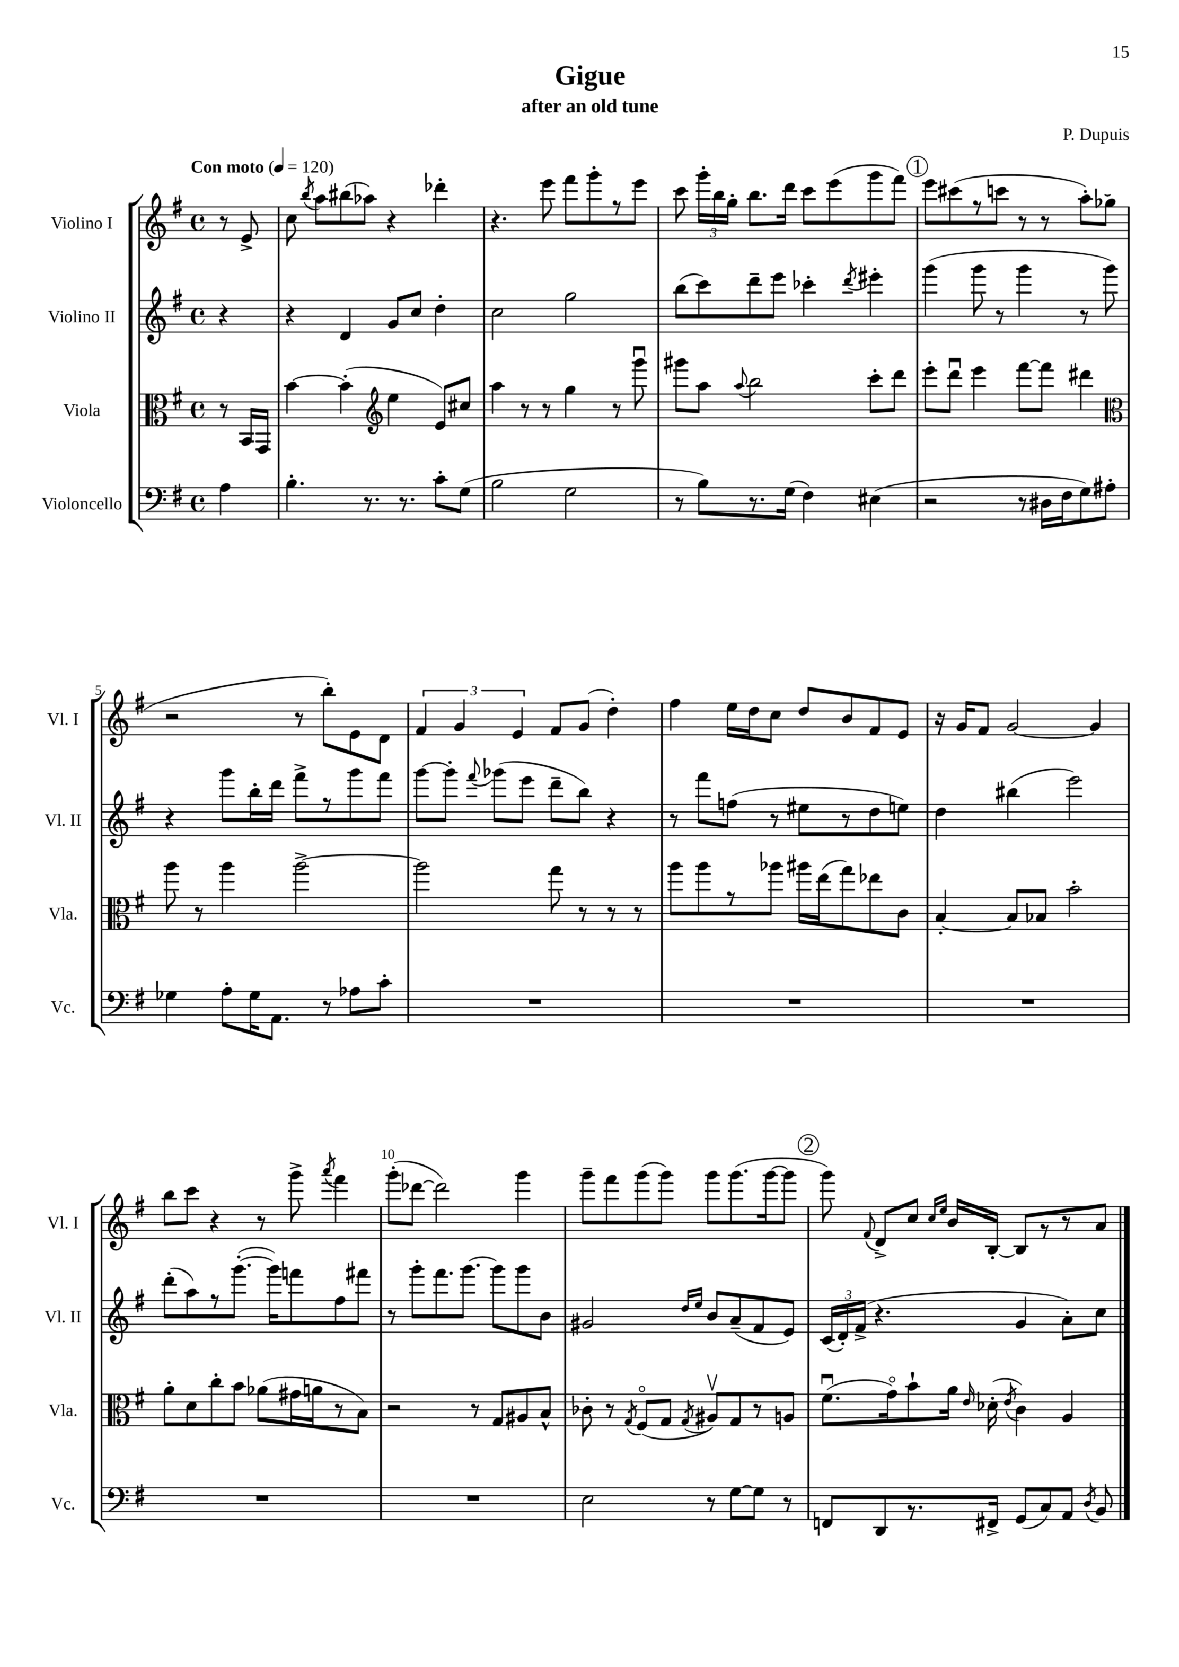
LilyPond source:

\header { title = "Gigue" composer = "P. Dupuis" subtitle = "after an old tune" }
<<
\new StaffGroup <<
\new Staff = "s0" \with { instrumentName = "Violino I" shortInstrumentName = "Vl. I" } {
    \clef treble \key g \major \defaultTimeSignature \time 4/4 \partial 4 \tempo "Con moto" 4 = 120
    \autoBeamOff r8 e'8-> |
    c''8 \acciaccatura { b''8 } a''8[ bis''8( aes''8]) r4 des'''4-. |
    r4. e'''8 fis'''8[ g'''8-. r8 e'''8] |
    c'''8 \tuplet 3/2 { g'''16[-. b''16 g''16]-. } b''8.[ d'''16] c'''8[ e'''8( g'''8 fis'''8]) |
    \mark \markup { \circle "1" } e'''8[ cis'''8( r8 c'''8] r8 r8 a''8[-.) ges''8]( |
    r2 r8 b''8[-.) e'8 d'8] |
    \tuplet 3/2 { fis'4 g'4 e'4 } fis'8[ g'8]( d''4-.) |
    fis''4 e''16[ d''16 c''8] d''8[ b'8 fis'8 e'8] |
    r16 g'16[ fis'8] g'2~ g'4 |
    b''8[ c'''8] r4 r8 g'''8-> \acciaccatura { a'''8 } fis'''4 |
    g'''8[-.( des'''8]~ des'''2) g'''4 |
    g'''8[-- fis'''8 g'''8( g'''8]) g'''8[ g'''8.( g'''16~ g'''8] |
    \mark \markup { \circle "2" } g'''8) \appoggiatura { fis'8 } d'8[-> c''8] \grace { c''16[ e''16] } b'16[ b16]~-. b8[ r8 r8 a'8] \bar "|." |
}
\new Staff = "s1" \with { instrumentName = "Violino II" shortInstrumentName = "Vl. II" } {
    \clef treble \key g \major \defaultTimeSignature \time 4/4 \partial 4
    \autoBeamOff r4 |
    r4 d'4 g'8[ c''8] d''4-. |
    c''2 g''2 |
    b''8[( c'''8) d'''8-- e'''8] ces'''4-. \acciaccatura { d'''8 } eis'''4-. |
    \mark \markup { \circle "1" } g'''4( g'''8 r8 g'''4 r8 g'''8) |
    r4 g'''8[ b''16-. d'''16] fis'''8[-> r8 g'''8 fis'''8] |
    g'''8[~ g'''8]-. \appoggiatura { fis'''8 } ges'''8[( e'''8] d'''8[-- b''8]) r4 |
    r8 fis'''8[ f''8]( r8 eis''8[ r8 d''8 e''8]) |
    d''4 bis''4( e'''2) |
    d'''8[-.( a''8) r8 g'''8.]~-.( g'''16[) f'''8 fis''8 fis'''8] |
    r8 g'''8[-. fis'''8. g'''8.]~ g'''8[ g'''8 b'8] |
    gis'2 \grace { d''16[ e''16] } b'8[ a'8--( fis'8 e'8]) |
    \mark \markup { \circle "2" } \tuplet 3/2 { c'16[( d'16-.) fis'16]->( } r4. g'4 a'8[-.) c''8] \bar "|." |
}
\new Staff = "s2" \with { instrumentName = "Viola" shortInstrumentName = "Vla." } {
    \clef alto \key g \major \defaultTimeSignature \time 4/4 \partial 4
    \autoBeamOff r8 b,16[ g,16] |
    b'4~ b'4-.( \clef treble e''4 e'8[) cis''8] |
    a''4 r8 r8 g''4 r8 g'''8\downbow |
    gis'''8[ a''8] \appoggiatura { a''8 } b''2 c'''8[-. d'''8] |
    \mark \markup { \circle "1" } e'''8[-. d'''8]\downbow e'''4 fis'''8[~ fis'''8] dis'''4 |
    \clef alto a''8 r8 a''4 a''2~-> |
    a''2 g''8 r8 r8 r8 |
    a''8[ a''8 r8 aes''8] ais''16[ e''16( g''8) ees''8 c'8] |
    b4~-. b8[ bes8] b'2-. |
    a'8[-. d'8 c''8-. b'8] aes'8[( gis'16 a'16 r8 b8]) |
    r2 r8 g8[ ais8 b8]-^ |
    ces'8-. r8 \acciaccatura { g8 } fis8[\flageolet( g8] \acciaccatura { g8 } ais8[\upbow) g8 r8 a8] |
    \mark \markup { \circle "2" } fis'8.[\downbow( g'16\flageolet) b'8-! a'16] \grace { e'16 } des'16-.( \acciaccatura { e'8 } c'4) a4 \bar "|." |
}
\new Staff = "s3" \with { instrumentName = "Violoncello" shortInstrumentName = "Vc." } {
    \clef bass \key g \major \defaultTimeSignature \time 4/4 \partial 4
    \autoBeamOff a4 |
    b4.-. r8. r8. c'8[-. g8]( |
    b2 g2 |
    r8 b8[) r8. g16]( fis4) eis4( |
    \mark \markup { \circle "1" } r2 r8 dis16[ fis16 g8) ais8]-. |
    ges4 a8[-. ges16 a,8.] r8 aes8[ c'8]-. |
    R1 |
    R1 |
    R1 |
    R1 |
    R1 |
    e2 r8 g8[~ g8] r8 |
    \mark \markup { \circle "2" } f,8[ d,8 r8. fis,16]-> g,8[( c8) a,8] \acciaccatura { d8 } b,8 \bar "|." |
}
>>
>>
\layout { \context { \Score \override BarNumber.break-visibility = ##(#f #t #t) barNumberVisibility = #(every-nth-bar-number-visible 5) } }
